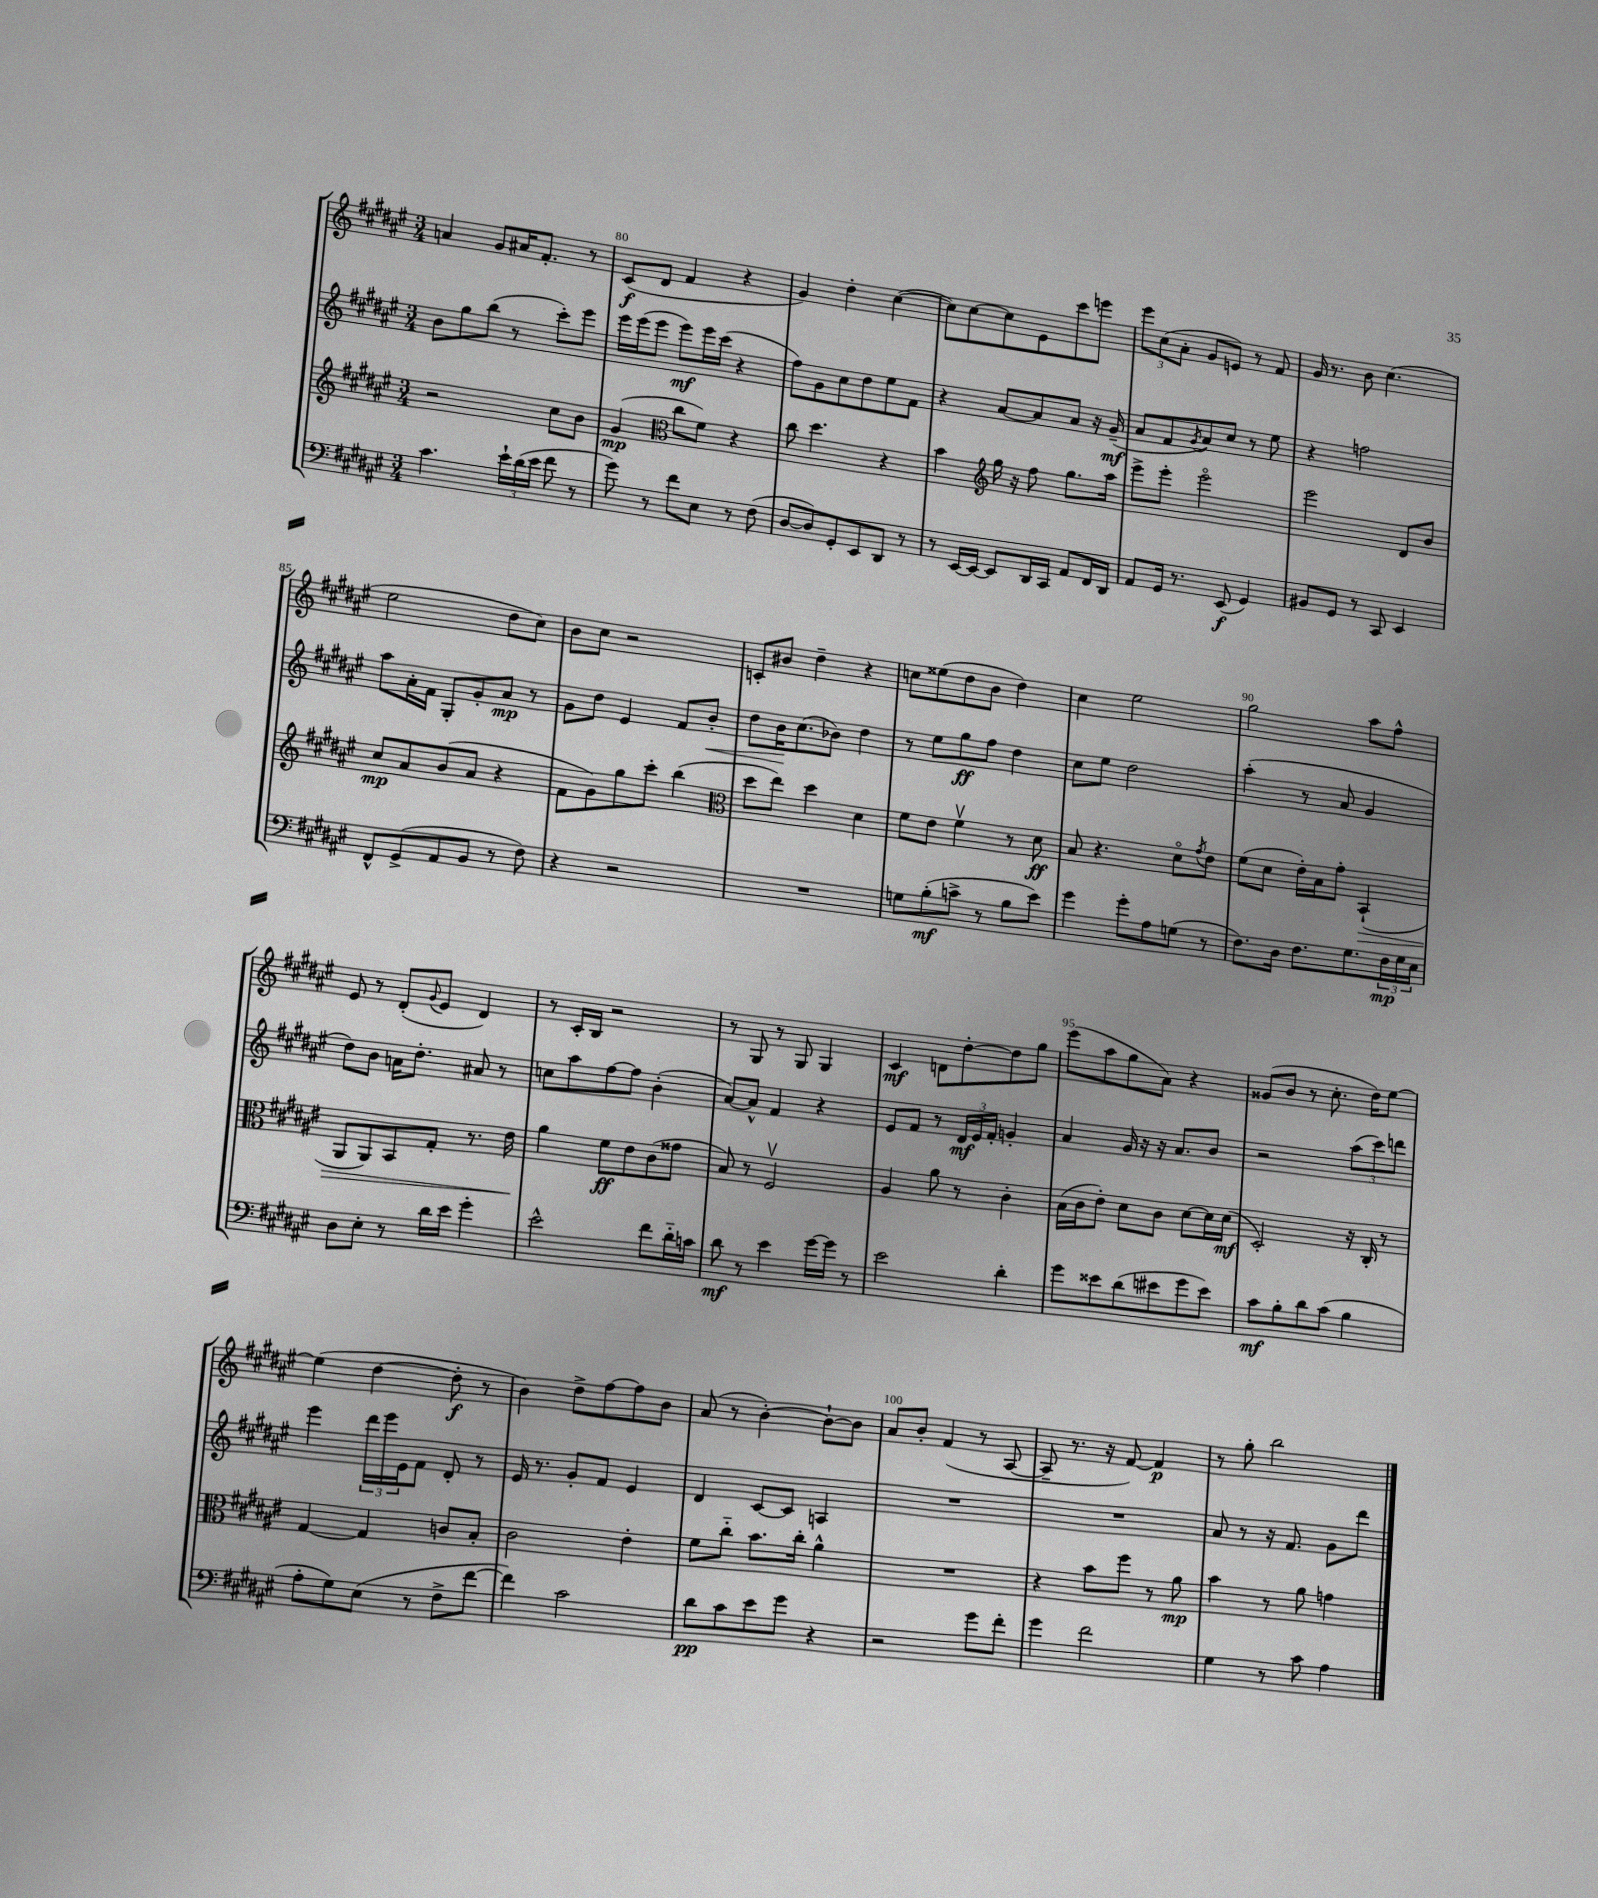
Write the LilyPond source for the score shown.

<<
\new StaffGroup <<
\new Staff = "s0" {
    \clef treble \key fis \major \numericTimeSignature \time 3/4
    a'4 gis'8 ais'16 fis'8.-. r8 |
    cis'8\f( dis'8 fis'4 r4 |
    gis'4) dis''4-. cis''4~( |
    cis''8) cis''8~ cis''8 eis'8 cis'''8 e'''8 |
    \tuplet 3/2 { eis'''8 cis''8( ais'8-. } gis'8 e'8) r8 fis'8 |
    gis'16 r8. b'8 cis''4.( |
    eis''2 dis''8 cis''8) |
    b'8 cis''8 r2 |
    c'8-. bis'8 dis''4-- r4 |
    c''8 eisis''8( dis''8 b'8 dis''4) |
    cis''4 eis''2 |
    gis''2 ais''8 fis''8-^ |
    eis'8 r8 dis'8-.( \appoggiatura { gis'8 } eis'8 dis'4) |
    r8 cis'16-. b16 r2 |
    r8 gis8 r8 gis8 gis4 |
    cis'4\mf d'8 dis''8~-. dis''8 gis''8 |
    eis'''8( ais''8 gis''8 ais'8) r4 |
    gisis'8( b'8 r8 cis''8.-. dis''16) eis''8~ |
    eis''4( dis''4~ dis''8-.\f r8 |
    b'4) dis''8-> fis''8~ fis''8 b'8 |
    ais'8( r8 b'4~-.) b'8~-! b'8 |
    ais'8 b'8-. fis'4( r8 ais8~ |
    ais8-- r8. r16 fis'8~) fis'4\p |
    r8 gis''8-. b''2 \bar "|." |
}
\new Staff = "s1" {
    \clef treble \key fis \major \numericTimeSignature \time 3/4
    b'8 gis''8 b''8( r8 cis'''8-.) eis'''8 |
    eis'''16 eis'''16( eis'''8 eis'''8\mf) eis'''16 cis'''16( r4 |
    fis''8) gis'8 cis''8 dis''8 eis''8 fis'8 |
    r4 ais'8~ ais'8 ais'8 r16 gis'16--\mf( |
    ais'8 fis'8 \acciaccatura { gis'8 } ais'8) cis''8 r8 eis''8 |
    r4 f''2 |
    ais''8 ais'16-. fis'16 gis8-. gis'8-. ais'8\mp r8 |
    gis'8 dis''8 eis'4 fis'8 b'8-.\< |
    dis''8 b'16\! cis''8.( bes'8) dis''4 |
    r8 eis''8 gis''8\ff fis''8 dis''4 |
    cis''8 eis''8 dis''2 |
    ais''4-.( r8 ais'8 gis'4 |
    dis''8) b'8 a'16 dis''8.-. ais'8 r8 |
    c''8 ais''8 fis''8~ fis''8 b'4-.( |
    ais'8~) ais'8-^ fis'4 r4 |
    eis'8 fis'8 r8 \tuplet 3/2 { dis'16\mf eis'16 fis'16-. } g'4-. |
    ais'4 gis'16 r16 r16 ais'8. b'8 |
    r2 \tuplet 3/2 { ais''8( cis'''8) d'''8 } |
    eis'''4 \tuplet 3/2 { dis'''16 eis'''16 eis'16 } fis'8 dis'8-. r8 |
    eis'16 r8. gis'8-. fis'8 eis'4 |
    dis'4 cis'8~ cis'8 a4 |
    R2. |
    R2. |
    ais'8 r8 r16 fis'8. gis'8 dis'''8 \bar "|." |
}
\new Staff = "s2" {
    \clef treble \key fis \major \numericTimeSignature \time 3/4
    r2 cis''8 b'8 |
    gis'4\mp( \clef alto cis''8 fis'8) r4 |
    cis''8 dis''4. r4 |
    b'4 \clef treble gis''16 r16 fis''8 gis''8. ais''16 |
    eis'''8-> eis'''8-. eis'''2\flageolet |
    eis'''2 dis'8 b'8 |
    cis''8\mp ais'8 b'8( ais'8 r4 |
    fis'8 gis'8) gis''8 cis'''8-. b''4( |
    \clef alto dis''8 eis''8) dis''4 dis'4 |
    fis'8 eis'8 fis'4\upbow r8 dis'8\ff |
    b8 r4. dis'8\flageolet \acciaccatura { gis'8 } eis'8 |
    fis'8( dis'8 eis'16-.) b16 gis'8-. b,4-!\>( |
    ais,8 ais,8) b,8 gis8-. r8. eis'16\! |
    ais'4 fis'8\ff eis'8 cis'8( gisis'8 |
    b8) r8 fis2\upbow |
    ais4 ais'8 r8 cis'4-. |
    b16( cis'16 eis'8-.) dis'8 cis'8 dis'8~ dis'16 dis'16\mf( |
    dis2-.) r16 cis16-. r8 |
    gis4~ gis4 c'8 b8-. |
    cis'2 eis'4-. |
    fis'8 cis''8-_ b'8. cis''16-. ais'4-^ |
    R2. |
    r4 b'8 fis''8 r8 ais'8\mp |
    b'4 r8 ais'8 g'4 \bar "|." |
}
\new Staff = "s3" {
    \clef bass \key fis \major \numericTimeSignature \time 3/4
    cis'4. \tuplet 3/2 { eis'16-! dis'16( eis'16 } fis'8 r8 |
    gis'8) r8 fis'8 eis8 r8 fis8( |
    dis8~ dis8) gis,8-. eis,8 dis,8 r8 |
    r8 eis,16~ eis,16~ eis,8 dis,16 cis,16 ais,8 fis,16 dis,16 |
    ais,8 gis,16 r8. eis,8\f( gis,4) |
    bis,8 gis,8 r8 cis,8 eis,4 |
    fis,8-^ gis,8->( ais,8 b,8 r8 fis8) |
    r4 r2 |
    R2. |
    g8 b8-.\mf( c'8-> r8 b8 eis'8) |
    gis'4 gis'8-. ais8 g8( r8 |
    fis8.) dis16 fis8. gis8. \tuplet 3/2 { fis16\mp gis16 eis16 } |
    dis8 eis8-. r8 dis'16 eis'16 gis'4-. |
    eis'2-^ fis'8 dis'16-_ c'16 |
    dis'8\mf r8 eis'4 gis'16~ gis'16 r8 |
    eis'2 dis'4-. |
    gis'8 eisis'8 dis'8( eis'8 gis'8 eis'8) |
    cis'8\mf b8-. dis'8 cis'8( b4 |
    ais8-. gis8) eis8( r8 fis8-> fis'8~ |
    fis'4) cis'2 |
    dis'8\pp cis'8 eis'8 gis'8 r4 |
    r2 gis'8 fis'8-. |
    gis'4 fis'2 |
    gis4 r8 cis'8 ais4 \bar "|." |
}
>>
>>
\layout { \context { \Score currentBarNumber = #79 \override BarNumber.break-visibility = ##(#f #t #t) barNumberVisibility = #(every-nth-bar-number-visible 5) } }
